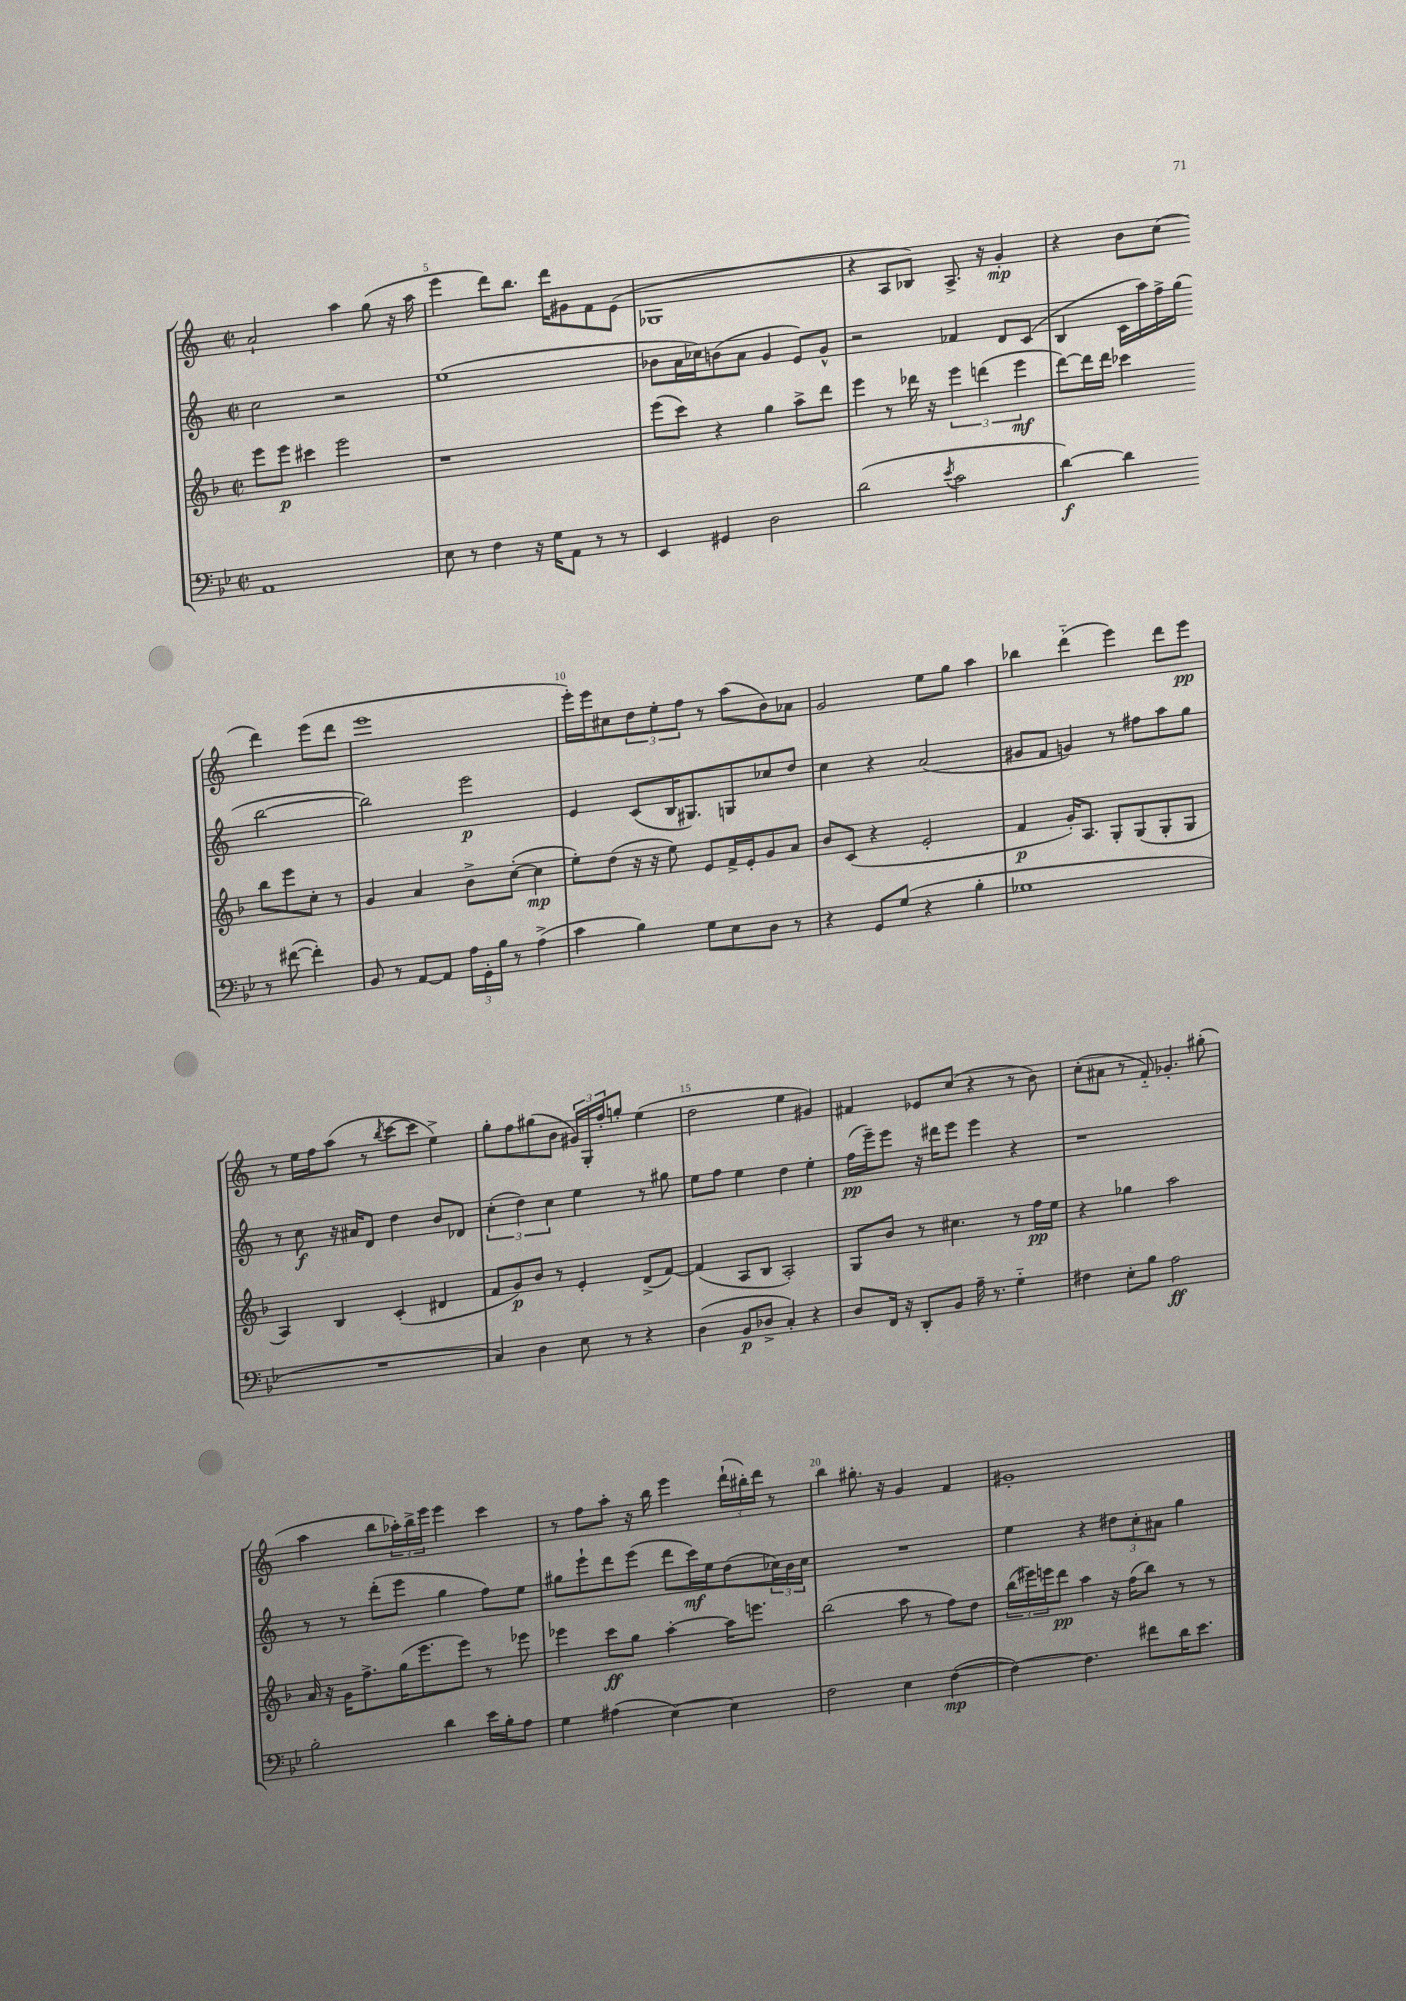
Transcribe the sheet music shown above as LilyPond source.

<<
\new StaffGroup <<
\new Staff = "s0" {
    \clef treble \key c \major \defaultTimeSignature \time 2/2
    a'2-! a''4 g''8( r16 a''16 |
    e'''4 d'''8) b''8. d'''16 gis'8 f'8 e'8( |
    ges1 |
    r4 a8 bes8) a8.-> r16 g'4-.\mp |
    r4 b'8 c''8( d'''4) e'''8( d'''8 |
    e'''1 |
    e'''16-.) e'''16 cis''8 \tuplet 3/2 { d''8 e''8-. f''8 } r8 a''8( b'8) aes'8 |
    g'2 e''8 g''8 a''4 |
    bes''4 d'''4-_( e'''4) d'''8 e'''8\pp |
    r8 e''16 f''16 a''8( r8 \acciaccatura { b''8 } c'''8~ c'''8 e''4->) |
    g''8-. f''8 gis''8( b'8 \tuplet 3/2 { gis'16) g16-. f''16-. } g''8-. e''4( |
    d''2 e''4 gis'4) |
    fis'4 ees'8 c''8( r4 r8 b'8) |
    c''8-.( ais'8 r8 f'8-_) ges'4.-. gis''8-.( |
    a''4 b''8 \tuplet 3/2 { aes''16-.) b''16-> e'''16 } e'''4 c'''4 |
    r8 f''8 a''8-. r16 b''16 e'''4 \tuplet 3/2 { d'''16-!( bis''16-.) d'''16 } r8 |
    b''4 gis''8.-. r16 g'4 f'4 |
    gis'1-. \bar "|." |
}
\new Staff = "s1" {
    \clef treble \key c \major \defaultTimeSignature \time 2/2
    c''2 r2 |
    e''1( |
    bes'8 a'16 ces''16) b'8( a'8 g'4 e'8) g'8-^ |
    r2 fes'4 d'8 c'8( |
    b4 c'16 a''16) f''16-> g''16( b''2~ |
    b''2) e'''2\p |
    e'4 c'8( b16 gis8.) g8 ces''8 d''8 |
    c''4 r4 a'2( |
    gis'8 f'8 g'4) r8 fis''8 a''8 g''8 |
    r8 c''8\f r16 ais'16 d'8 d''4 b'8 des'8 |
    \tuplet 3/2 { c''4-.( d''4) c''4 } e''4 r8 gis''8 |
    e''8 f''8 e''4 d''4 e''4-. |
    f''16\pp( e'''16--) e'''8 r16 dis'''16 e'''8 e'''4 r4 |
    r1 |
    r8 r8 d'''8-.( e'''8 g''4 f''8) e''8 |
    gis''8 e'''8-! d'''8 e'''8( d'''8 c'''16\mf) e''16 d''8( \tuplet 3/2 { ces''16) b'16 ces''16 } |
    R1 |
    e''4 r4 \tuplet 3/2 { dis''8 c''8-. ais'8 } g''4 \bar "|." |
}
\new Staff = "s2" {
    \clef treble \key f \major \defaultTimeSignature \time 2/2
    e'''8 e'''8\p cis'''4 e'''2 |
    r1 |
    e'''8( c'''8) r4 g''4 a''8-> d'''8 |
    e'''4 r8 des'''16 r16 \tuplet 3/2 { e'''4 d'''4( e'''4\mf } |
    d'''8~) d'''16 d'''16 ces'''4 bes''8 e'''8 c''8-. r8 |
    g'4 a'4 bes'8-> c''8~-.( c''4\mp |
    e''8-.) d''8( r16 r16 e''8) e'8 f'16-> e'16-. g'8 a'8 |
    bes'8 c'8( r4 e'2-. |
    f'4\p g'16-.) a8. g8-. g8( g8-. g8 |
    a4) bes4 c'4-.( dis'4 |
    f'8 g'8\p) bes'8 r8 e'4-. d'8->( f'8~) |
    f'4( a8 bes8 a2-.) |
    g8 bes'8 r8 cis''4. r8 f''16\pp e''16 |
    r4 ges''4 a''2 |
    a'16 r16 g'16 f''8.-> g''16( e'''8. e'''8) r8 ees'''8 |
    ees'''4 c'''8\ff g''8 a''4~-. a''16 e'''8. |
    bes''2( a''8 r8 f''8) d''8 |
    \tuplet 3/2 { bes''16( eis'''16) e'''16 } d'''8\pp a''4 r16 f''16( bes''8) r8 r8 \bar "|." |
}
\new Staff = "s3" {
    \clef bass \key bes \major \defaultTimeSignature \time 2/2
    a,1 |
    ees8 r8 f4 r16 g16 a,8 r8 r8 |
    ees,4 gis,4 d2 |
    d'2( \acciaccatura { ees'8 } c'2 |
    d'4~\f) d'4 r8 fis'8~( fis'4-.) |
    bes,8 r8 a,8~ a,8 \tuplet 3/2 { a16 g,16-. bes16 } r8 a4->( |
    c'4 bes4) g8 ees8 d8 r8 |
    r4 g,8 g8( r4 bes4-. |
    ges1 |
    R1 |
    c4) d4 ees8 r8 r4 |
    d4( bes,8\p des8-> c4-.) r4 |
    d8 f,16 r16 d,8-. bes,8 a16-- r8. g4-_ |
    fis4 ees8-. bes8 a2\ff |
    bes2-. d'4 ees'16 bes16-. a8 |
    g4 ais4( ees4~) ees4 |
    f2 ees4 f4~\mp( |
    f4~) f4. fis'8 d'16 ees'8. \bar "|." |
}
>>
>>
\layout { \context { \Score currentBarNumber = #4 \override BarNumber.break-visibility = ##(#f #t #t) barNumberVisibility = #(every-nth-bar-number-visible 5) } }
